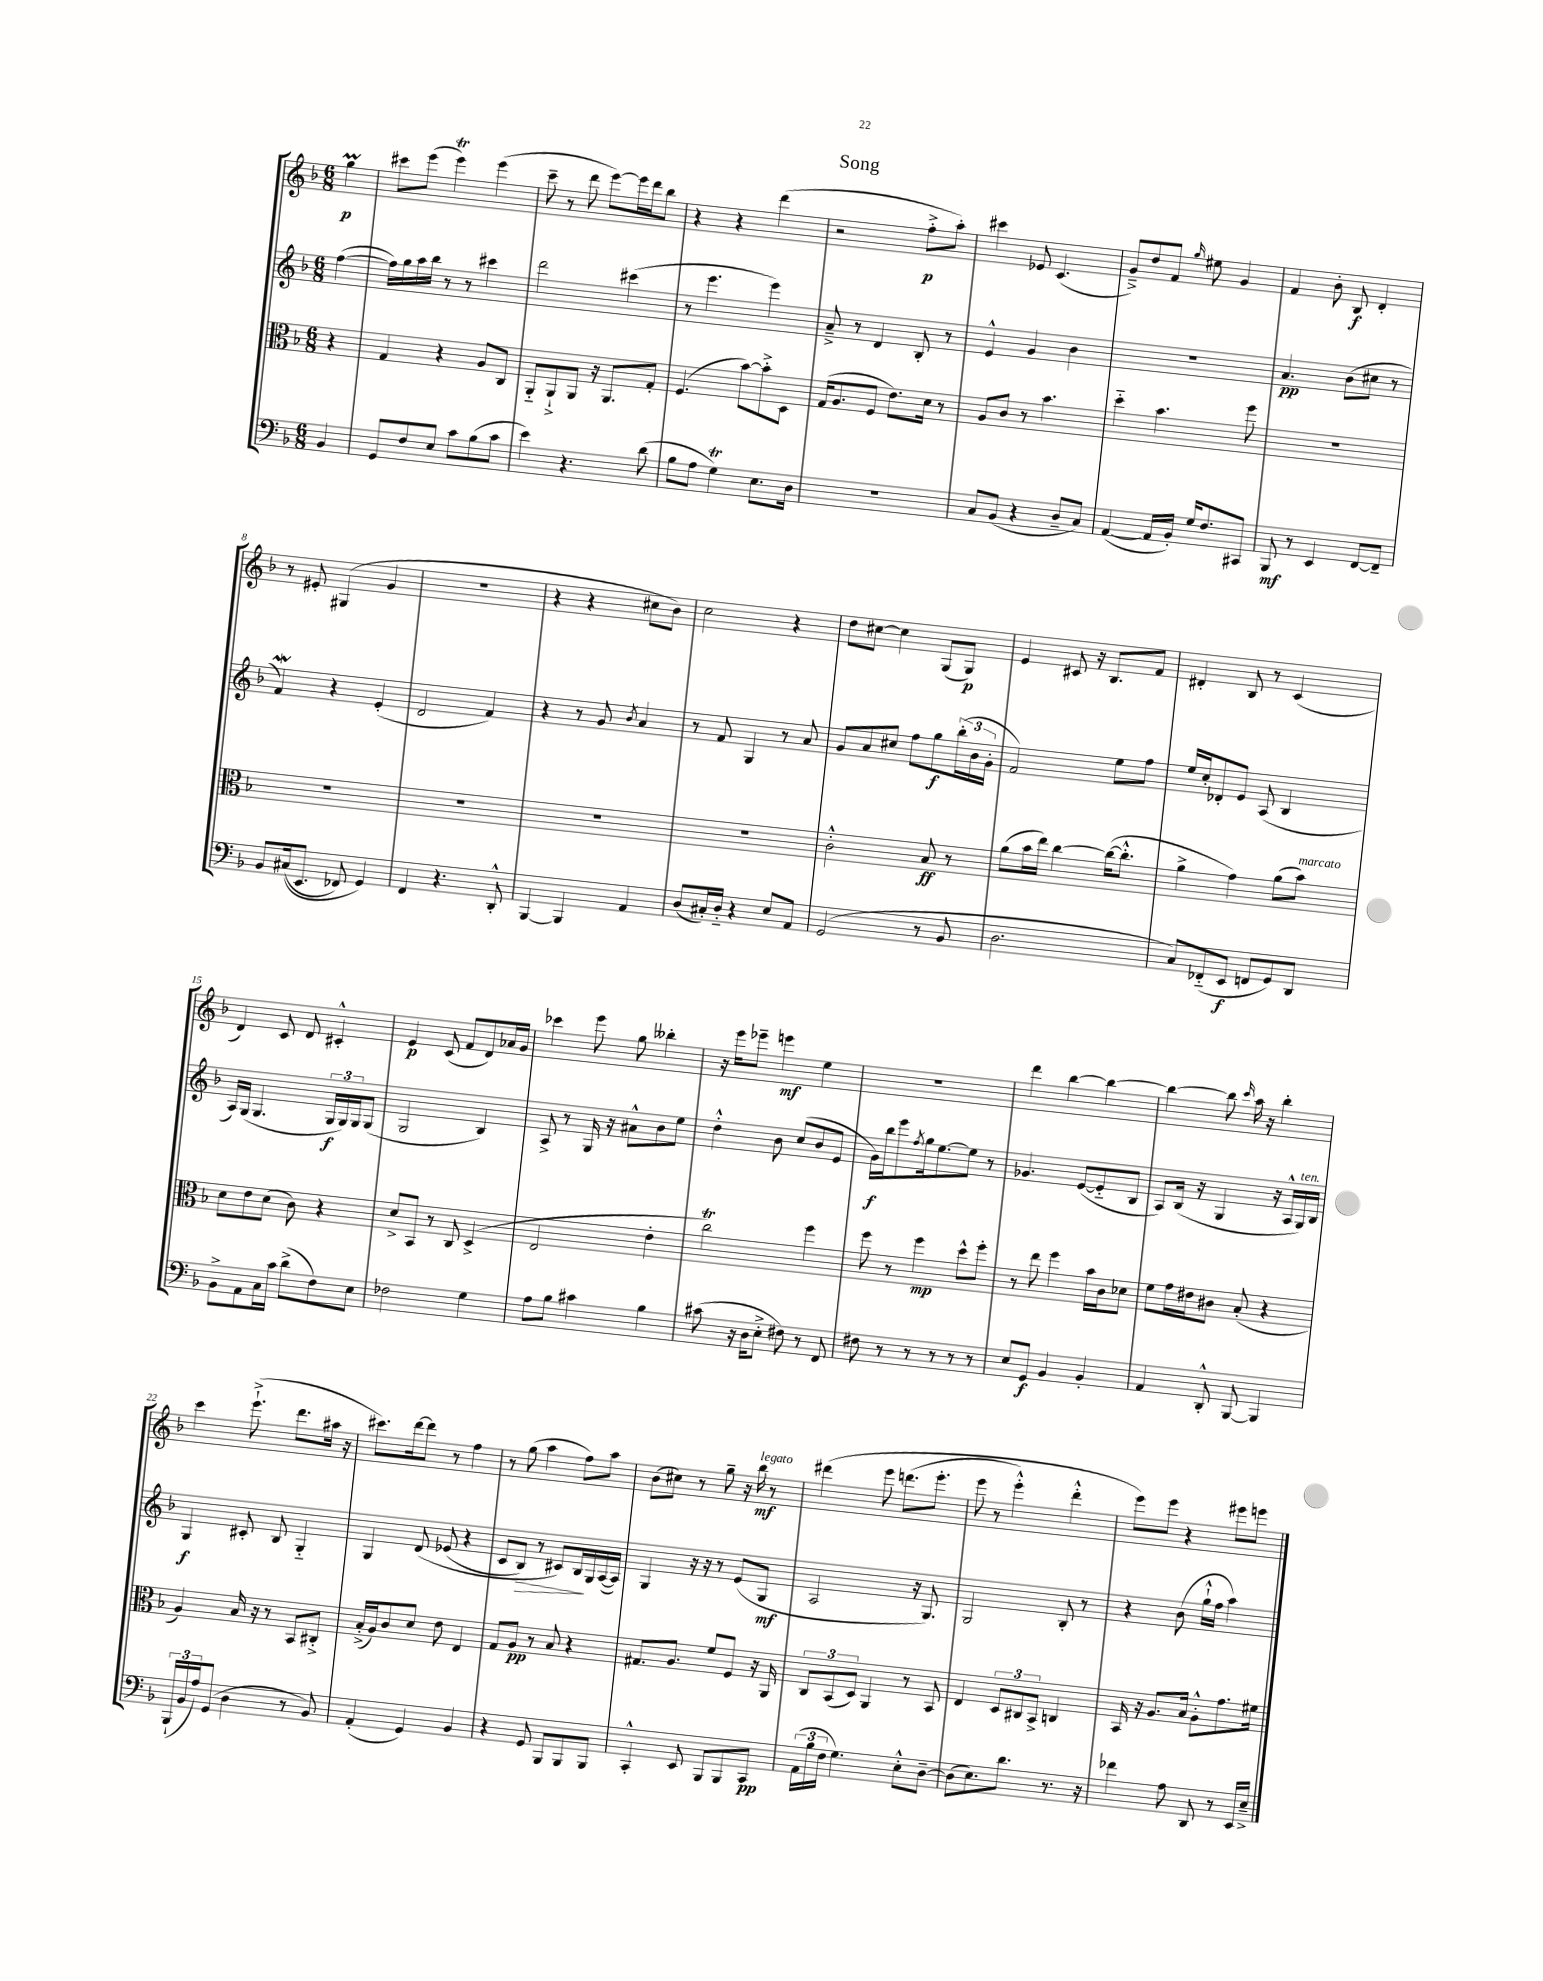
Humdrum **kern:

**kern	**kern	**kern	**kern
*staff4	*staff3	*staff2	*staff1
*clefF4	*clefC3	*clefG2	*clefG2
*k[b-]	*k[b-]	*k[b-]	*k[b-]
*M6/8	*M6/8	*M6/8	*M6/8
4BB-	4r	([4ff	4gg
=	=	=	=
8GG	4G	16ff])	8ccc#
.	.	16gg	.
8F	.	16aa	(8eee
.	.	16bb-	.
8E	4r	8r	4eee)
8c	.	8r	.
(8B-	8A	4ccc#	(4eee
8c	8C	.	.
=	=	=	=
4e)	8AA'~	2ddd	8ccc~
.	8AA`^	.	8r
4.r	8AA	.	8ddd
.	16r	.	[8eee)
.	8.AA	.	.
.	.	(4ccc#	16eee]
.	.	.	16ddd
(8d	8G'	.	8bb-
=	=	=	=
8B-	(4.F	8r	4r
8A	.	4.eee	.
4G)	.	.	4r
.	[8b-)	.	.
8.E	8b-'^]	4eee)	(4ddd
.	8D	.	.
16D	.	.	.
=	=	=	=
2.r	(16G	8a~^	2r
.	8.A	.	.
.	.	8r	.
.	8F	4d	.
.	8.e)	.	.
.	.	8B-'	8ff'^
.	16d	.	.
.	8r	8r	8aa')
=	=	=	=
8C	8A	4e^^	4ccc#
(8BB-	8c	.	.
4r	8r	4g	8e-
.	4.b-	.	(4.c
8D~	.	4b-	.
8C)	.	.	.
=	=	=	=
([4AA	4dd'~	2.r	8g~^)
.	.	.	8dd
16AA]	4.b-	.	8f
16BB-')	.	.	.
.	.	.	16qqgg
16G	.	.	8ee#
8.F	.	.	.
.	.	.	4g
8CC#	8ff	.	.
=	=	=	=
8BBB-	2.r	4.a	4f
8r	.	.	.
4EE	.	.	8b-'
.	.	(8b-	8B-
[8FF	.	8cc#	4d'
8FF~]	.	8r	.
=	=	=	=
8BB-	2.r	4f)	8r
&((16C#	.	.	8e#'
8.EE	.	.	.
.	.	4r	(4G#
8FF-)	.	.	.
4GG&)	.	(4e'	4g
=	=	=	=
4FF	2.r	2d	2.r
4.r	.	.	.
.	.	4f)	.
8DD'^^	.	.	.
=	=	=	=
[4BBB-	2.r	4r	4r
4BBB-]	.	8r	4r
.	.	8g	.
.	.	8qb-	.
4AA	.	4a	8cc#
.	.	.	8b-)
=	=	=	=
(8D	2.r	8r	2cc
16C#')	.	8f	.
16D'~	.	.	.
4r	.	4G	.
8E	.	8r	4r
8AA	.	8a	.
=	=	=	=
(2GG	2c'^^	8g	8dd
.	.	8a	[8cc#
.	.	8cc#	4cc#]
.	.	8ff	.
8r	8B-	8gg	(8G
8BB-	8r	(24bb-'	8G)
.	.	24b-	.
.	.	24g'	.
=	=	=	=
2.D	(8a	2f)	4e
.	16b-	.	.
.	16ee)	.	.
.	[4cc	.	8c#
.	.	.	16r
.	.	.	8.B-
.	(16cc_	8ee	.
.	8.cc'^^]	.	.
.	.	8ff	8f
=	=	=	=
8C)	4a^	16ee	4d#'
.	.	16cc'	.
(8FF-'~	.	8d-'	.
8EE	4g)	8e	8B-
8FF	.	(8A	8r
8GG)	(8a	4B-	(4c
8DD	8b-)	.	.
=	=	=	=
8BB-^	8d	16A)	4d)
.	.	(16G	.
8AA	8e	4.G	.
16C	(8d	.	8c
16c	.	.	.
(8d^	8c)	.	8d
8F)	4r	24G	4c#'^^
.	.	24G)	.
.	.	24G	.
8E	.	(8G	.
=	=	=	=
2F-	8d^	2G	4e
.	8BB-	.	.
.	8r	.	(8c
.	8C	.	8f
4G	(4D^	4B-)	8d)
.	.	.	16a-
.	.	.	16g
=	=	=	=
8A	2E	8A^	4ccc-
8B-	.	8r	.
4c#	.	16G	8eee
.	.	16r	.
.	.	8a#^^	8gg
4B-	4e'	8b-	4bb--'
.	.	8ee	.
=	=	=	=
(8c#	2cc)	4dd'^^	16r
.	.	.	16eee
16r	.	.	8eee-~
16D	.	.	.
8E'^	.	8b-	4eee
8F#)	.	(8cc	.
8r	4ff	8b-	4ee
8FF	.	8e	.
=	=	=	=
8F#	8ff	16g)	2.r
.	.	16bb-	.
8r	8r	8eee	.
.	.	8qff	.
8r	4ff	16gg	.
.	.	[8.ee	.
8r	.	.	.
8r	8dd^^	8ee]	.
8r	8ff'	8r	.
=	=	=	=
8E	8r	4.g-	4ddd
8GG	8ee	.	.
4BB-	4ff	.	[4bb-
.	.	([8e	.
4BB-'	16b-	8e'~]	4bb-_
.	16c	.	.
.	8d-	8B-	.
=	=	=	=
4AA	8f	8A)	4bb-_
.	16g	(16B-	.
.	16e#	16r	.
8DD'^^	8c#	4G	8bb-]
.	.	.	16qqccc
[8BBB-	(8B-'	.	16aa
.	.	.	16r
4BBB-]	4r	16r	4bb-'
.	.	16A^^	.
.	.	16G)	.
.	.	16B-	.
=	=	=	=
(24BBB-`	4A)	4G	4ccc
24BB-	.	.	.
24A)	.	.	.
(8GG	.	.	.
4D	16B-	8c#'	(8.eee`^
.	16r	.	.
.	8r	8B-	.
.	.	.	8.ddd
8r	8BB-	4G'~	.
8BB-)	8C#'^	.	16aa#
.	.	.	16r
=	=	=	=
(4AA'	(16B-'^	4G	8.ccc#)
.	16A)	.	.
.	8c	.	.
.	.	.	[16ddd
4GG)	8d	&(8d	8ddd]
.	8e	(8e-	8r
4BB-	4E	4r	4ff
=	=	=	=
4r	8G	8c	8r
.	8A	8B-)	(8gg
8GG	8r	8r	4aa
8BBB-	8B-	8c#&)	.
8BBB-	4r	16B-	8ff)
.	.	16G	.
8BBB-	.	([16A	8aa
.	.	16A])	.
=	=	=	=
4CC'^^	8.G#	4G	(8b-
.	.	.	8cc#)
.	8.A	.	.
8EE	.	16r	8r
.	.	16r	.
8BBB-	8f	8r	8gg~
8BBB-	8F	(8e	16r
.	.	.	16bb-
8CC	16r	8G	8r
.	16AA	.	.
=	=	=	=
(24AA	12C	2A	&(4ddd#
24B-	.	.	.
24F	(12BB-	.	.
4.G)	.	.	.
.	12D)	.	.
.	4AA	.	8eee
.	.	.	(8.ddd
8E'^^	8r	16r	.
.	.	8.G)	8.eee'
[8D~	8BB-	.	.
=	=	=	=
(8D]	4E	2G	8eee
8.E)	.	.	8r
.	12D	.	4eee'^^)
8.d	.	.	.
.	12C#	.	.
.	12BB-^	.	.
8.r	4C	8B-'	4ddd'^^
.	.	8r	.
16r	.	.	.
=	=	=	=
4f-	16BB-	4r	8eee&)
.	16r	.	.
.	8.A	.	8eee
8A	.	(8b-	4r
.	16B-	.	.
8DD	8A'^^	16gg`^^	.
.	.	16ff	.
8r	8.g	4aa)	8eee#
16EE	.	.	8eee
16E~^	16f#	.	.
==	==	==	==
*-	*-	*-	*-
